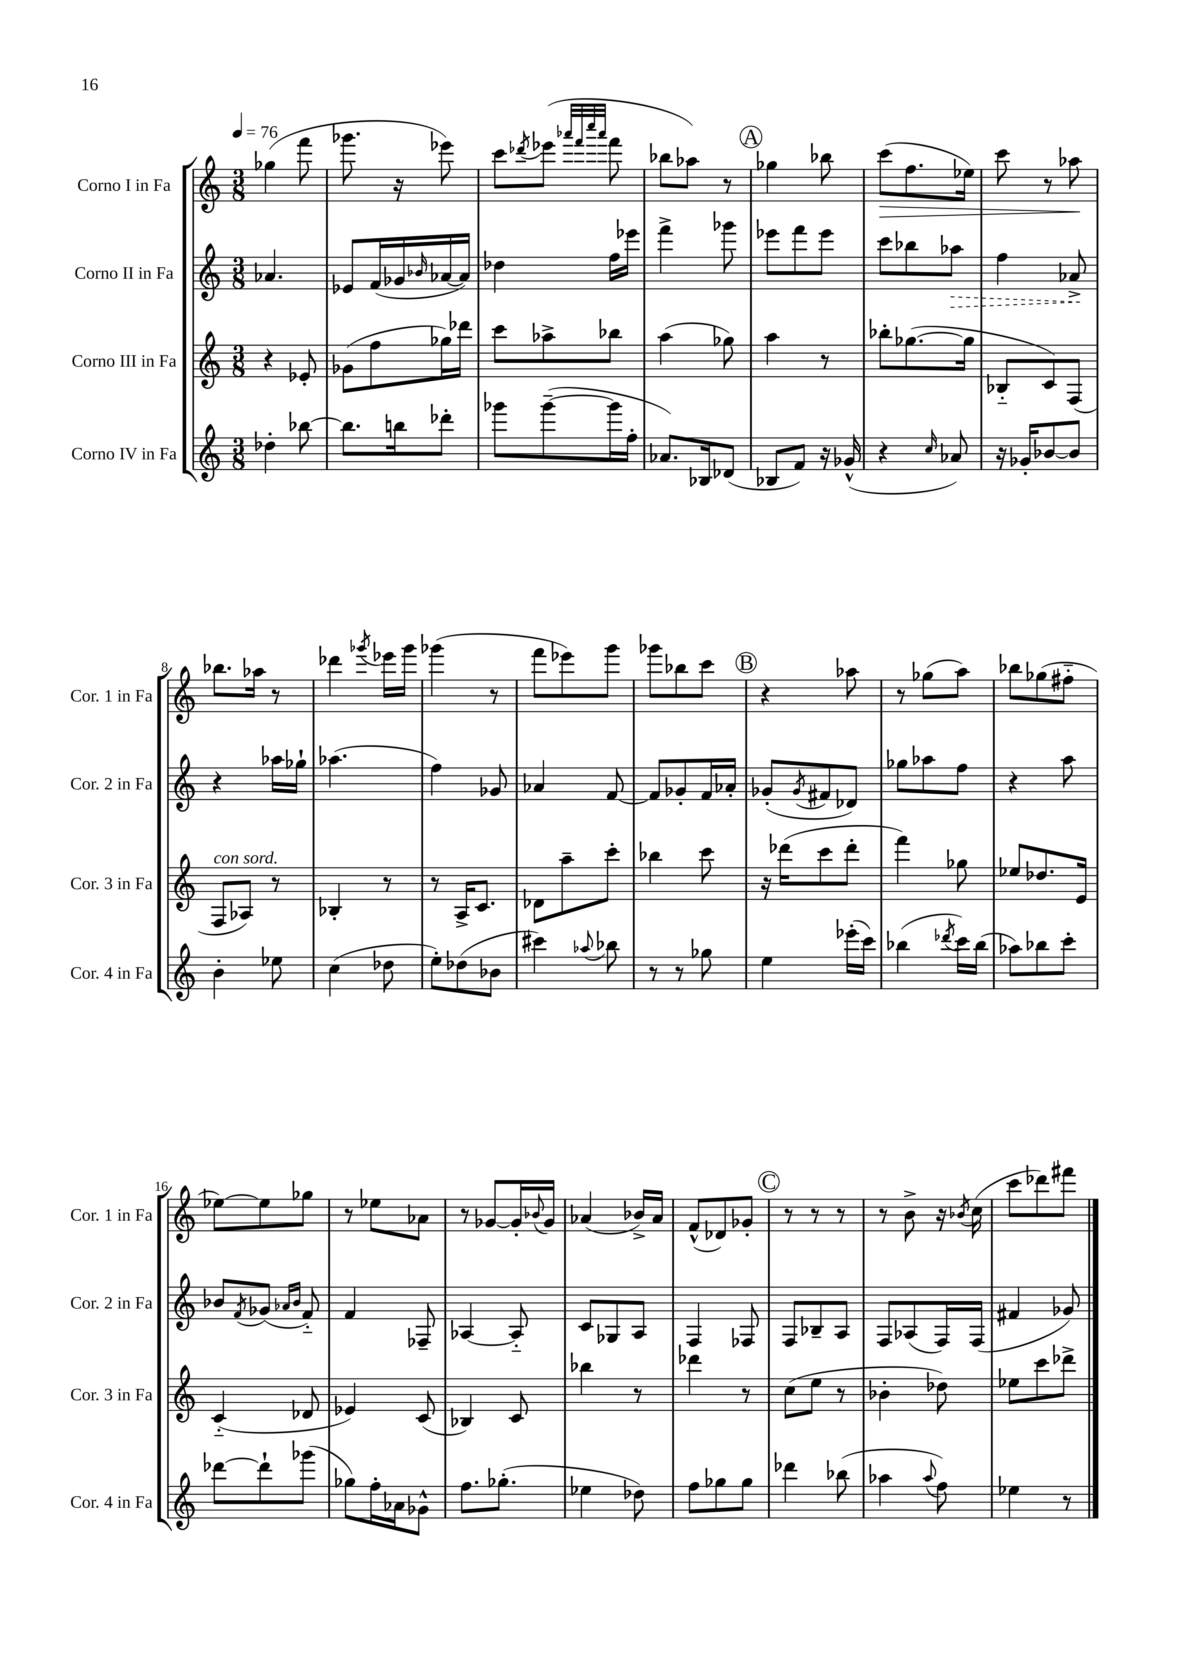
<<
\new StaffGroup <<
\new Staff = "s0" \with { instrumentName = "Corno I in Fa" shortInstrumentName = "Cor. 1 in Fa" } {
    \clef treble \key c \major \numericTimeSignature \time 3/8 \tempo 4 = 76
    ges''4( f'''8 |
    ges'''8. r16 ees'''8) |
    c'''8 \acciaccatura { des'''8 } ees'''8( \grace { aes'''32 f'''32 c''''32 aes'''32 } f'''8 |
    bes''8 aes''8) r8 |
    \mark \markup { \circle "A" } ges''4 bes''8 |
    c'''8\>( f''8. ees''16) |
    c'''8 r8 aes''8\! |
    bes''8. aes''16 r8 |
    des'''4 \acciaccatura { ges'''8 } ees'''16 ges'''16 |
    ges'''4( r8 |
    f'''8 ees'''8) g'''8 |
    ges'''8 bes''8 c'''8 |
    \mark \markup { \circle "B" } r4 aes''8 |
    r8 ges''8( a''8) |
    bes''8 ges''8( fis''8-_ |
    ees''8~) ees''8 ges''8 |
    r8 ees''8 aes'8 |
    r8 ges'8~ ges'16-. \appoggiatura { bes'8 } ges'16 |
    aes'4( bes'16->) aes'16 |
    f'8-^( des'8) ges'8-. |
    \mark \markup { \circle "C" } r8 r8 r8 |
    r8 b'8-> r16 \acciaccatura { bes'8 } c''16( |
    c'''8 des'''8) fis'''8 \bar "|." |
}
\new Staff = "s1" \with { instrumentName = "Corno II in Fa" shortInstrumentName = "Cor. 2 in Fa" } {
    \clef treble \key c \major \numericTimeSignature \time 3/8
    aes'4. |
    ees'8 f'16( ges'16 \grace { bes'16 } aes'16~ aes'16) |
    des''4 f''16 ees'''16 |
    f'''4-> ges'''8 |
    \mark \markup { \circle "A" } ees'''8 f'''8 ees'''8 |
    c'''8 bes''8 \once \override Hairpin.style = #'dashed-line aes''8\> |
    f''4 aes'8->\! |
    r4 aes''16 ges''16-! |
    aes''4.( |
    f''4) ges'8 |
    aes'4 f'8~ |
    f'8 ges'8-. f'16 aes'16-. |
    \mark \markup { \circle "B" } ges'8-.( \acciaccatura { ges'8 } fis'8 des'8) |
    ges''8 aes''8 f''8 |
    r4 a''8 |
    bes'8 \acciaccatura { f'8 } ges'8( \grace { aes'16 bes'16 } f'8-_) |
    f'4 fes8-- |
    aes4~ aes8-_ |
    c'8 ges8 a8 |
    f4 fes8 |
    \mark \markup { \circle "C" } f8 bes8-- a8 |
    f8 aes8( f16) f16( |
    fis'4 ges'8) \bar "|." |
}
\new Staff = "s2" \with { instrumentName = "Corno III in Fa" shortInstrumentName = "Cor. 3 in Fa" } {
    \clef treble \key c \major \numericTimeSignature \time 3/8
    r4 ees'8-. |
    ges'8( f''8 ges''16) des'''16 |
    c'''8 aes''8-> bes''8 |
    a''4( ges''8) |
    \mark \markup { \circle "A" } a''4 r8 |
    bes''8-. ges''8.~( ges''16 |
    bes8-_ c'8) f8( |
    f8^\markup { \italic "con sord." } aes8) r8 |
    bes4-. r8 |
    r8 a16-> c'8. |
    des'8 a''8-- c'''8-. |
    bes''4 c'''8 |
    \mark \markup { \circle "B" } r16 des'''16( c'''8 des'''8-. |
    f'''4) ges''8 |
    ees''8 des''8. e'16 |
    c'4-_( des'8 |
    ees'4) c'8( |
    bes4) c'8 |
    bes''4 r8 |
    des'''4 r8 |
    \mark \markup { \circle "C" } c''8( e''8 r8 |
    bes'4-. des''8) |
    ees''8 c'''8 des'''8-> \bar "|." |
}
\new Staff = "s3" \with { instrumentName = "Corno IV in Fa" shortInstrumentName = "Cor. 4 in Fa" } {
    \clef treble \key c \major \numericTimeSignature \time 3/8
    des''4-. bes''8~ |
    bes''8. b''16 des'''8-. |
    ges'''8 ges'''8~--( ges'''16 f''16-. |
    aes'8.) bes16 des'8( |
    \mark \markup { \circle "A" } bes8 f'8) r16 ges'16-^( |
    r4 \grace { c''16 } aes'8) |
    r16 ges'16-. bes'8~ bes'8 |
    b'4-. ees''8 |
    c''4( des''8 |
    e''8-.) des''8( bes'8 |
    cis'''4) \appoggiatura { aes''8 } bes''8 |
    r8 r8 ges''8 |
    \mark \markup { \circle "B" } e''4 ees'''16-.( c'''16) |
    bes''4( \acciaccatura { des'''8 } c'''16) bes''16( |
    aes''8) bes''8 c'''8-. |
    des'''8~ des'''8-! ges'''8( |
    ges''8) f''16-. aes'16 ges'8-^ |
    f''8. ges''8.-.( |
    ees''4 des''8) |
    f''8 ges''8 ges''8 |
    \mark \markup { \circle "C" } des'''4 bes''8( |
    aes''4 \appoggiatura { aes''8 } f''8) |
    ees''4 r8 \bar "|." |
}
>>
>>
